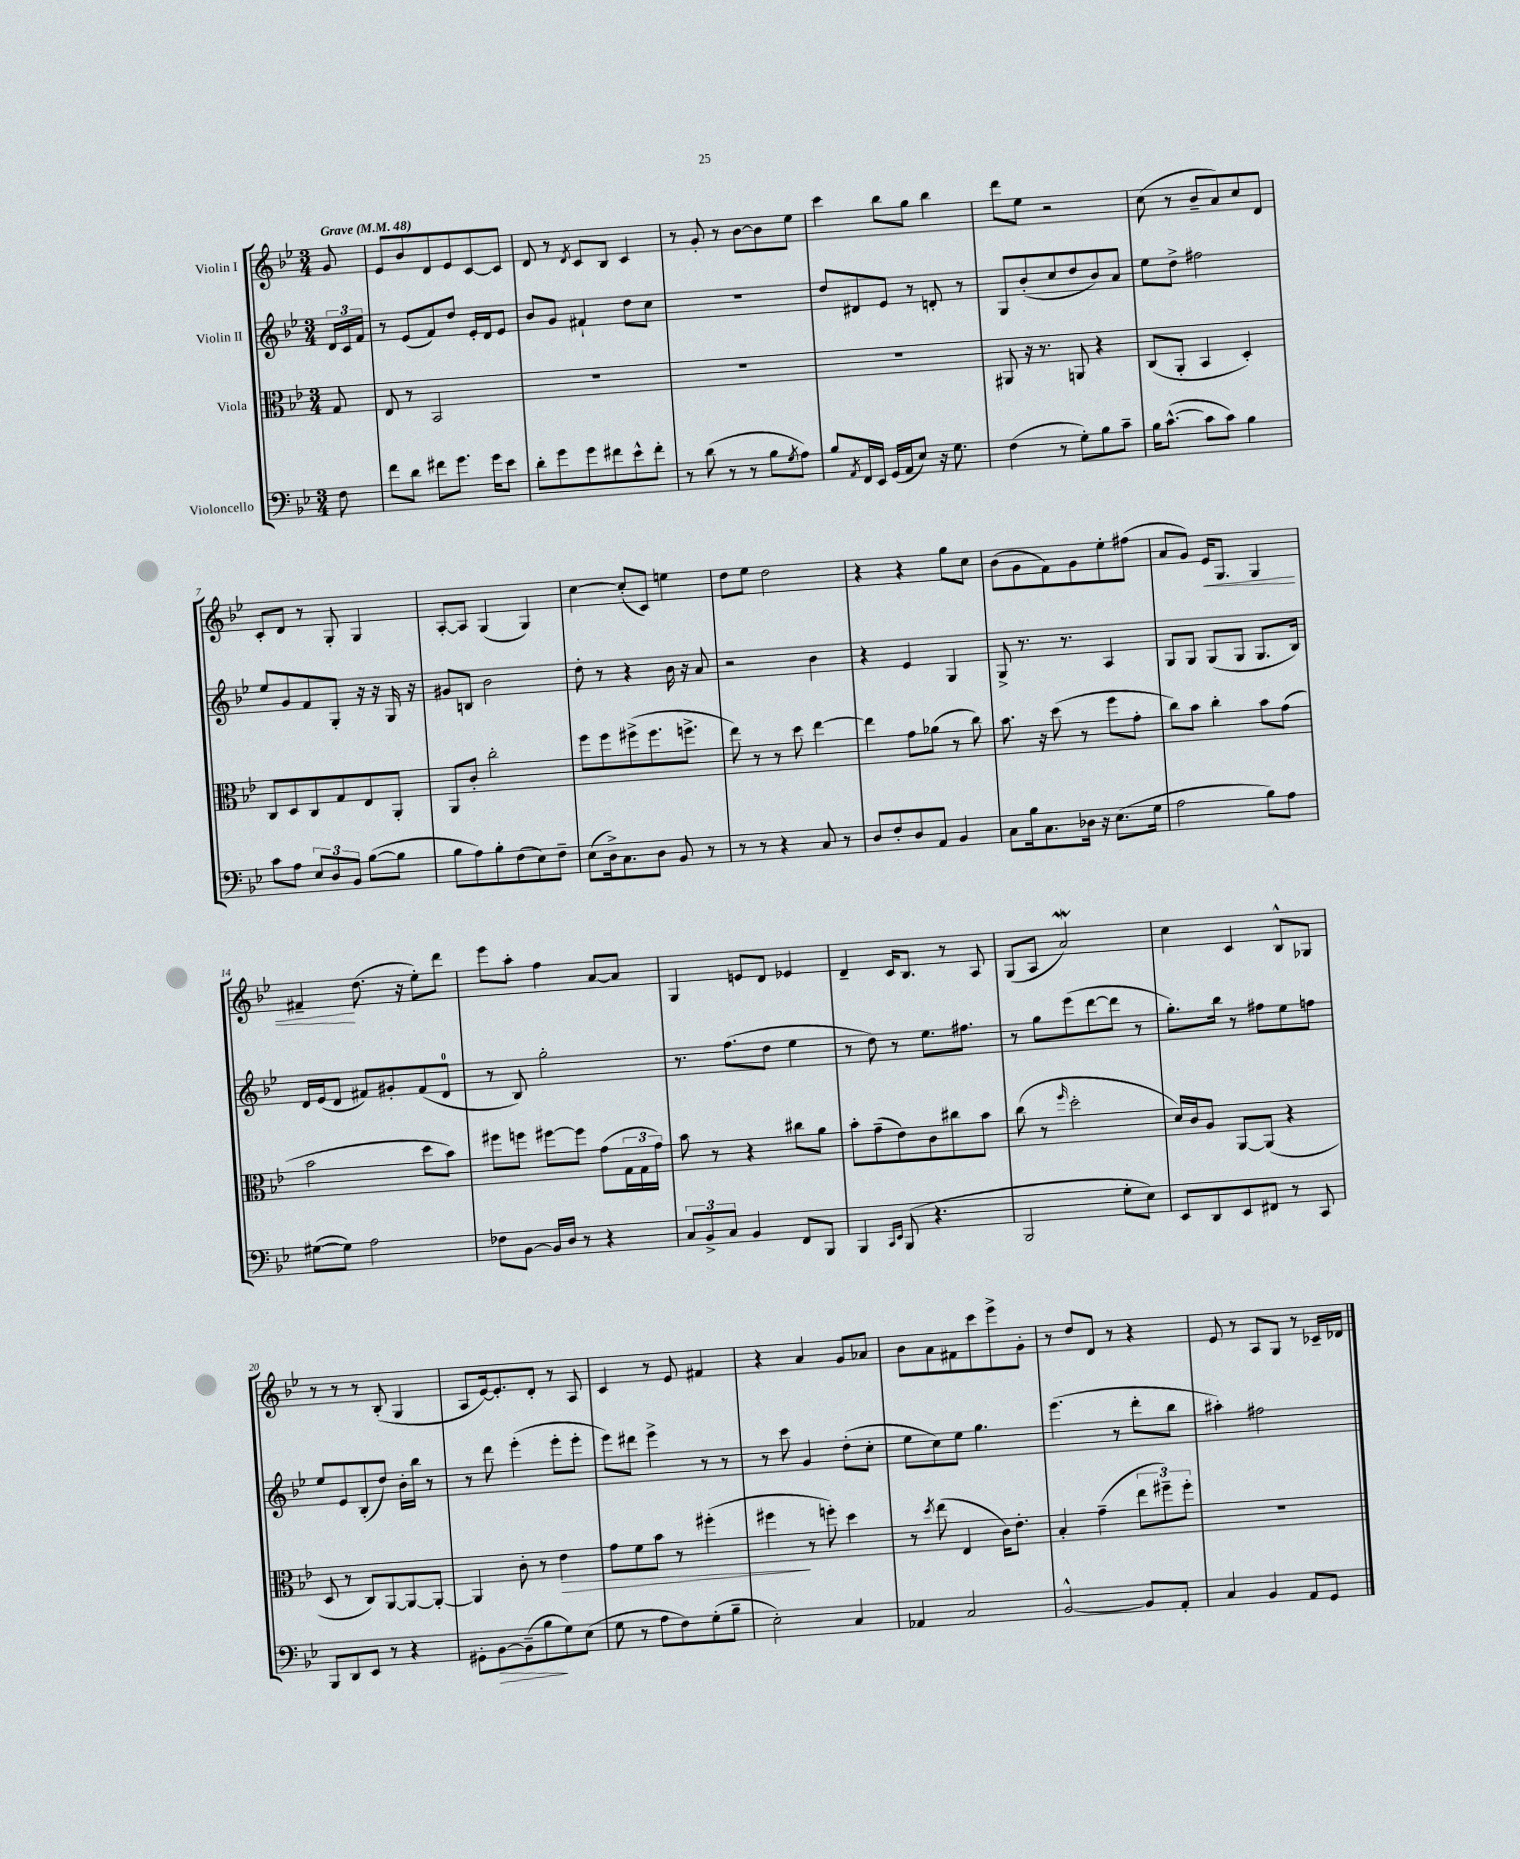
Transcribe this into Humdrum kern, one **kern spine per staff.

**kern	**dynam	**kern	**dynam	**kern	**kern	**dynam
*part4	*part4	*part3	*part3	*part2	*part1	*part1
*staff4	*staff4	*staff3	*staff3	*staff2	*staff1	*staff1
*I"Violoncello	*	*I"Viola	*	*I"Violin II	*I"Violin I	*
*clefF4	*	*clefC3	*	*clefG2	*clefG2	*
*k[b-e-]	*	*k[b-e-]	*	*k[b-e-]	*k[b-e-]	*
*M3/4	*	*M3/4	*	*M3/4	*M3/4	*
*MM48	*	*MM48	*	*MM48	*MM48	*
=	=	=	=	=	=	=
!	!	!	!	!	!LO:TX:a:B:t=Grave	!
8F\	.	8G/	.	24d/LL	8g/	.
.	.	.	.	24c/	.	.
.	.	.	.	24f/JJ	.	.
=1	=1	=1	=1	=1	=1	=1
8f\L	.	8E-/	.	8r	8e-/L	.
8d\J	.	8r	.	(8e-/L	8b-/	.
8f#X\L	.	2BB-/	.	8f/)	8d/	.
8.g\J	.	.	.	8dd/J	8e-/	.
.	.	.	.	16e-'/LL	[8c/	.
16g\KL	.	.	.	16d/J	.	.
8e-\J	.	.	.	8e-/J	8c/J]	.
=2	=2	=2	=2	=2	=2	=2
8d'\L	.	2.r	.	8b-/L	8d/	.
8g\	.	.	.	8g/J	8r	.
.	.	.	.	.	8qd/	.
8g\	.	.	.	4f#X`/	8c/L	.
8f#X\	.	.	.	.	8B-/J	.
8e-^^\	.	.	.	8dd\L	4c/	.
8f#'\J	.	.	.	8cc\J	.	.
=3	=3	=3	=3	=3	=3	=3
8r	.	2.r	.	2.r	8r	.
(8d\	.	.	.	.	8g'/	.
8r	.	.	.	.	8r	.
8r	.	.	.	.	[8b-\L	.
8B-\L	.	.	.	.	8b-\]	.
8qG/	.	.	.	.	.	.
8A\J)	.	.	.	.	8ee-\J	.
=4	=4	=4	=4	=4	=4	=4
8B-/L	.	2.r	.	8dd/L	4ccc\	.
8qAA/	.	.	.	.	.	.
16FF/L	.	.	.	8d#X/	.	.
16EE-/JJ	.	.	.	.	.	.
(16GG/LL	.	.	.	8e-/J	8bb-\L	.
16AA/J	.	.	.	.	.	.
8E-/J)	.	.	.	8r	8gg\J	.
16r	.	.	.	8dn'/	4bb-\	.
8.G\	.	.	.	.	.	.
.	.	.	.	8r	.	.
=5	=5	=5	=5	=5	=5	=5
(4F\	.	8AA#X/	.	8G/L	8ddd\L	.
.	.	16r	.	(8b-'/	8ee-\J	.
.	.	8.r	.	.	.	.
8r	.	.	.	8cc/	2r	.
8G'\L)	.	8AAn/	.	8dd/	.	.
8B-\	.	4r	.	8b-/)	.	.
8c~\J	.	.	.	8a/J	.	.
=6	=6	=6	=6	=6	=6	=6
16B-\KL	.	(8C/L	.	8ee-\L	(8cc\	.
([8.c^^\J	.	.	.	.	.	.
.	.	8AA'/J	.	8dd^\J	8r	.
8c\L]	.	4BB-/	.	2ff#X\	8b-~/L	.
8c\J)	.	.	.	.	8a/)	.
4B-\	.	4D'/)	.	.	8cc/	.
.	.	.	.	.	8d/J	.
!!LO:LB:g=z
=7	=7	=7	=7	=7	=7	=7
8c\L	.	8C/L	.	8ee-/L	8c'/L	.
8A\J	.	8D/	.	8g/	8d/J	.
12E-/L	.	8C/	.	8f/	8r	.
12D/	.	.	.	.	.	.
.	.	8G/	.	8G'/J	8G'/	.
12BB-/J	.	.	.	.	.	.
([8B-\L	.	8E-/	.	16r	4G/	.
.	.	.	.	16r	.	.
8B-\J]	.	8AA'/J	.	16G/	.	.
.	.	.	.	16r	.	.
=8	=8	=8	=8	=8	=8	=8
8B-\L	.	8AA/L	.	8g#X/L	[8A'/L	.
8A\)	.	8c'/J	.	8Bn/J	8A/J]	.
8B-'\	.	2cc'\	.	2b-\	(4G/	.
(8F\	.	.	.	.	.	.
8E-\)	.	.	.	.	4G/)	.
8F~\J	.	.	.	.	.	.
=9	=9	=9	=9	=9	=9	=9
(8E-\L	.	8ff\L	.	8dd'\	[4cc\	.
16D^\k)	.	8ff\	.	8r	.	.
8.C\	.	.	.	.	.	.
.	.	(8ff#X^\	.	4r	(8cc'/L]	.
8D\J	.	8.ff#\	.	.	8c/J)	.
8BB-/	.	.	.	16b-\	4een\	.
.	.	8.ffn^\J	.	16r	.	.
8r	.	.	.	8a/	.	.
=10	=10	=10	=10	=10	=10	=10
8r	.	8ee-\)	.	2r	8dd\L	.
8r	.	8r	.	.	8ee-\J	.
4r	.	8r	.	.	2dd\	.
.	.	8dd\	.	.	.	.
8C/	.	[4ee-\	.	4b-\	.	.
8r	.	.	.	.	.	.
=11	=11	=11	=11	=11	=11	=11
8D/L	.	4ee-\]	.	4r	4r	.
8F'/	.	.	.	.	.	.
8D/	.	8g\L	.	4e-/	4r	.
8AA/J	.	(8a-X\J	.	.	.	.
4BB-/	.	8r	.	4G/	8gg\L	.
.	.	8cc\)	.	.	8cc\J	.
=12	=12	=12	=12	=12	=12	=12
8C\L	.	8.b-\	.	8G^/	(8b-\L	.
16B-\k	.	.	.	8.r	8g\	.
8.C\	.	16r	.	.	.	.
.	.	(8dd\	.	.	8f\)	.
.	.	.	.	8.r	.	.
16D-X\Jk	.	8r	.	.	8g\	.
16r	.	.	.	.	.	.
(8.E-\L	.	8ff\L	.	4A/	8ee-'\	.
.	.	8g'\J	.	.	(8ff#X\J	.
16G\Jk	.	.	.	.	.	.
=13	=13	=13	=13	=13	=13	=13
2A\	.	8cc\L)	.	8G/L	8a/L	.
.	.	8b-\J	.	8G/J	8g/J)	.
!	!	!	!	!	!	!LO:HP:b
.	.	4cc'\	.	(8G/L	16e-/KL	<
.	.	.	.	.	8.G/J	.
.	.	.	.	8G/J	.	.
8B-\L)	.	8b-\L	.	8.G/L	4G/	.
8A\J	.	(8g\J	.	.	.	.
.	.	.	.	16B-/Jk)	.	.
!!LO:LB:g=z
=14	=14	=14	=14	=14	=14	=14
([8G#X\L	.	2b-\	.	16d/LL	4f#X~/	.
.	.	.	.	(16e-/J	.	.
8G#\J])	.	.	.	8d/J	.	.
2A\	.	.	.	8f#X/L)	(8.dd\	[
.	.	.	.	8g#X'/	.	.
.	.	.	.	.	16r	.
.	.	8dd\L	.	(8f#/	8ee-'\L)	.
.	.	8b-\J)	.	8d/J	8ddd\J	.
=15	=15	=15	=15	=15	=15	=15
8F-X\L	.	8ff#X\L	.	8r	8eee-\L	.
[8BB-\J	.	8ffn\J	.	8B-/)	8aa'\J	.
16BB-/LL]	.	[8ff#X\L	.	2gg'\	4ff\	.
16D/JJ	.	.	.	.	.	.
8r	.	8ff#\J]	.	.	.	.
4r	.	(8g\L	.	.	[8a/L	.
.	.	24G\L	.	.	8a/J]	.
.	.	24G\	.	.	.	.
.	.	24g\JJ)	.	.	.	.
=16	=16	=16	=16	=16	=16	=16
12C/L	.	8b-\	.	8.r	4G/	.
12BB-^/	.	.	.	.	.	.
.	.	8r	.	.	.	.
12C/J	.	.	.	.	.	.
.	.	.	.	(8.ff\L	.	.
4BB-/	.	4r	.	.	8en/L	.
.	.	.	.	8dd\J	8d/J	.
8FF/L	.	8cc#X\L	.	4ee-\	4e-X/	.
8BBB-/J	.	8a\J	.	.	.	.
=17	=17	=17	=17	=17	=17	=17
4BBB-/	.	8b-'\L	.	8r	4d~/	.
.	.	(8g~\	.	8dd\)	.	.
16qqCC/LL	.	.	.	.	.	.
16qqEE-/JJ	.	.	.	.	.	.
(8BBB-/	.	8e-\)	.	8r	16c/KL	.
.	.	.	.	.	8.B-/J	.
4.r	.	8c\	.	8.ee-\L	.	.
.	.	8cc#X\	.	.	8r	.
.	.	.	.	8.ff#X\J	.	.
.	.	8b-\J	.	.	8A/	.
=18	=18	=18	=18	=18	=18	=18
2BBB-/	.	(8cc\	.	8r	(8G/L	.
.	.	8r	.	8gg\L	8A/J	.
.	.	16qqff/	.	.	.	.
.	.	2dd'\	.	(8eee-\	2aW/)	.
.	.	.	.	[8ddd\	.	.
8G'\L	.	.	.	8ddd\J]	.	.
8E-\J)	.	.	.	8r	.	.
=19	=19	=19	=19	=19	=19	=19
8EE-/L	.	16d/LL)	.	8.gg'\L)	4cc\	.
.	.	16c/J	.	.	.	.
8DD/	.	8A/J	.	.	.	.
.	.	.	.	16bb-\Jk	.	.
8EE-/	.	[8AA/L	.	8r	4c/	.
8FF#X/J	.	(8AA/J]	.	8ff#X\L	.	.
8r	.	4r	.	8ee-\	8B-^^/L	.
8CC/	.	.	.	8ffn\J	8G-X/J	.
!!LO:LB:g=z
=20	=20	=20	=20	=20	=20	=20
8BBB-/L	.	8D/	.	8ee-/L	8r	.
8DD/	.	8r	.	8e-/	8r	.
8EE-/J	.	8C/L)	.	(8B-'/	8r	.
8r	.	[8AA/	.	8dd/J)	(8B-'/	.
4r	.	8AA/_	.	16b-'\LL	4G/	.
.	.	.	.	16bb-\JJ	.	.
.	.	8AA'/J_	.	8r	.	.
=21	=21	=21	=21	=21	=21	=21
8GG#X'\L	.	4AA/]	.	8r	8A/L	.
!	!LO:HP:b	!	!	!	!	!
[8BB-\	>	.	.	8ddd\	[16e-/k)	.
.	.	.	.	.	8.e-'/]	.
(8BB-~\]	.	8c'\	.	(4eee-'\	.	.
8B-\	.	8r	.	.	8d'/J	.
!	!	!	!LO:HP:b	!	!	!
8G\)	]	4e-\	>	8eee-'\L	8r	.
(8E-\J	.	.	.	8eee-'\J	8A/	.
=22	=22	=22	=22	=22	=22	=22
8G\	.	8g\L	.	8eee-\L)	4c/	.
8r	.	8f\	.	8ddd#X\J	.	.
8A\L	.	8b-\J	.	4eee-^\	8r	.
8F\)	.	8r	.	.	8e-/	.
(8G'\	.	(4ff#X'\	.	8r	4f#X/	.
8B-~\J	.	.	.	8r	.	.
=23	=23	=23	=23	=23	=23	=23
2E-'\)	.	4ff#X\	.	8r	4r	.
.	.	.	.	8ccc\	.	.
.	.	8r	]	4g/	4a/	.
.	.	8ffn'\)	.	.	.	.
4C/	.	4dd\	.	(8dd'\L	8g/L	.
.	.	.	.	8cc'\J	8a-X/J	.
=24	=24	=24	=24	=24	=24	=24
4AA-X/	.	8r	.	8ee-\L	8b-\L	.
.	.	8qdd/	.	.	.	.
.	.	(8ee-\	.	8cc\)	8a\	.
2C/	.	4E-/	.	8ee-\J	8f#X\	.
.	.	.	.	4.gg\	8ccc\	.
.	.	16c\KL)	.	.	8eee-^\	.
.	.	8.e-'\J	.	.	.	.
.	.	.	.	.	8g'\J	.
=25	=25	=25	=25	=25	=25	=25
[2BB-^^/	.	4B-'/	.	(4.eee-\	8r	.
.	.	.	.	.	8dd/L	.
.	.	(4g~\	.	.	8d/J	.
.	.	.	.	8r	8r	.
8BB-/L]	.	12ee-\L	.	8ddd'\L	4r	.
.	.	12ff#X~\)	.	.	.	.
8AA'/J	.	.	.	8bb-\J	.	.
.	.	12ff#'\J	.	.	.	.
=26	=26	=26	=26	=26	=26	=26
4C/	.	2.r	.	4aa#X'\)	8e-/	.
.	.	.	.	.	8r	.
4BB-/	.	.	.	2ff#X\	8A/L	.
.	.	.	.	.	8G/J	.
8AA/L	.	.	.	.	8r	.
8GG/J	.	.	.	.	16c-X~/LL	.
.	.	.	.	.	16d-X/JJ	.
==	==	==	==	==	==	==
*-	*-	*-	*-	*-	*-	*-
